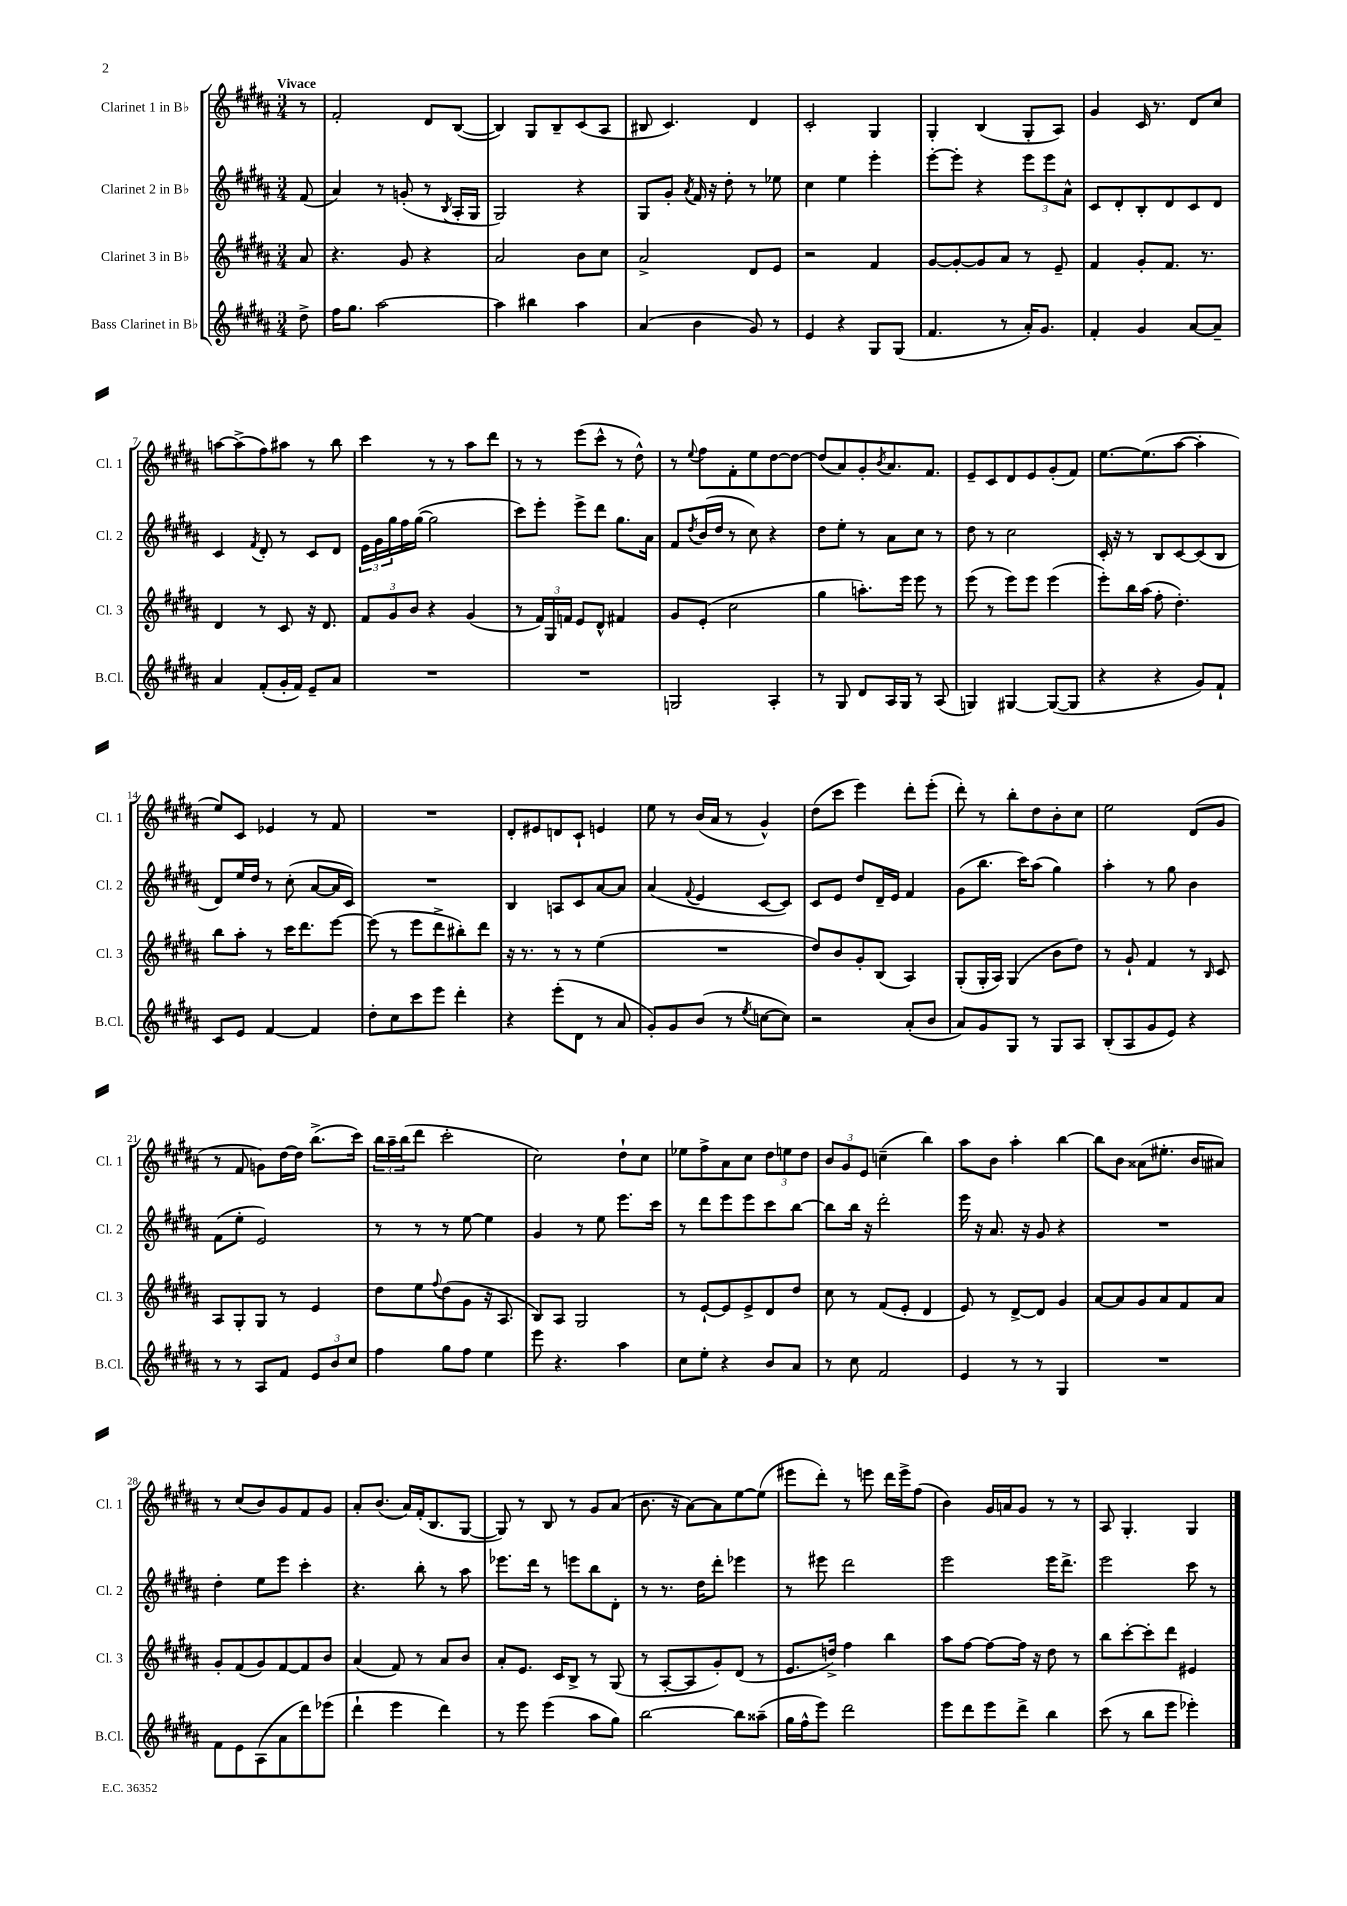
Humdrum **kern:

**kern	**kern	**kern	**kern
*staff4	*staff3	*staff2	*staff1
*clefG2	*clefG2	*clefG2	*clefG2
*k[f#c#g#d#a#]	*k[f#c#g#d#a#]	*k[f#c#g#d#a#]	*k[f#c#g#d#a#]
*M3/4	*M3/4	*M3/4	*M3/4
8dd#^	8a#	(8f#	8r
=	=	=	=
16ff#	4.r	4a#)	2f#'
8.gg#	.	.	.
[2aa#	.	8r	.
.	8g#	(8g'	.
.	4r	8r	8d#
.	.	8qB	.
.	.	16A#'	([8B
.	.	16G#	.
=	=	=	=
4aa#]	2a#	2G#)	4B])
4bb#	.	.	8G#
.	.	.	8B~
4aa#	8b	4r	(8c#
.	8cc#	.	8A#
=	=	=	=
(4a#	2a#^	8G#	8B#
.	.	8g#'	4.c#)
.	.	8qa#	.
4b	.	16f#	.
.	.	16r	.
.	.	8dd#'	.
8g#)	8d#	8r	4d#
8r	8e	8ee-	.
=	=	=	=
4e	2r	4cc#	2c#'
4r	.	4ee	.
8G#	4f#	4eee'	4G#
(8G#	.	.	.
=	=	=	=
4.f#	[8g#	[8eee'	4G#'
.	8g#'_	8eee']	.
.	8g#]	4r	(4B
8r	8a#	.	.
16a#')	8r	12eee	8G#'
8.g#	.	.	.
.	.	12eee	.
.	8e~	.	8A#)
.	.	12a#^^	.
=	=	=	=
4f#'	4f#	8c#	4g#
.	.	8d#'	.
4g#	8g#'	8B'	16c#
.	.	.	8.r
.	8.f#	8d#	.
[8a#	.	8c#	8d#
.	8.r	.	.
8a#~]	.	8d#	8cc#
=	=	=	=
4a#	4d#	4c#	[8aa
.	.	.	(8aa^]
.	.	8qf#	.
(8f#'	8r	8d#'	8ff#)
16g#'	8c#	8r	8aa#
16f#)	.	.	.
8e~	16r	8c#	8r
.	8.d#	.	.
8a#	.	8d#	8bb
=	=	=	=
2.r	12f#	24e	4ccc#
.	.	24g#	.
.	12g#	24gg#	.
.	.	16ff#	.
.	12b	.	.
.	.	([16gg#	.
.	4r	2gg#]	8r
.	.	.	8r
.	(4g#	.	8aa#
.	.	.	8ddd#
=	=	=	=
2.r	8r	8ccc#)	8r
.	24f#)	8eee'	8r
.	24G#	.	.
.	24f	.	.
.	8e	8eee^	(8eee
.	8d#^^	8ddd#	8ccc#^^
.	4f#	8.gg#	8r
.	.	.	8dd#^^)
.	.	16a#	.
=	=	=	=
2G	8g#	8f#	8r
.	.	8qdd#	8qqee
.	(8e'	(16b	8ff#
.	.	16dd#	.
.	2cc#	8r	8f#'
.	.	8cc#)	8ee
4A#'	.	4r	[8dd#
.	.	.	8dd#_
=	=	=	=
8r	4gg#	8dd#	(8dd#]
8G#	.	8ee'	8a#)
8d#	8.aa')	8r	8g#'
.	.	.	8qb
16A#	.	8a#	8.a#
16G#	16eee	.	.
8r	8eee	8cc#	.
.	.	.	8.f#
(8A#	8r	8r	.
=	=	=	=
4G)	(8eee	8dd#	8e~
.	8r	8r	8c#
[4G#	8eee)	2cc#	8d#
.	8eee	.	8e
(8G#_	(4eee	.	(8g#'
8G#]	.	.	8f#)
=	=	=	=
4r	8eee')	16c#'	[8.ee
.	.	16r	.
.	16bb	8r	.
.	(16aa#	.	(8.ee]
4r	8ff#'	8B	.
.	4.dd#')	[8c#	[8aa#
8g#)	.	(8c#]	4aa#']
8f#`	.	8B	.
=	=	=	=
8c#	8bb	8d#)	8ee)
8e	8aa#'	16ee	8c#
.	.	16dd#	.
[4f#	8r	8r	4e-
.	16ccc#	(8cc#'	.
.	8.ddd#	.	.
4f#]	.	[8a#	8r
.	[8eee	16a#]	8f#
.	.	16c#)	.
=	=	=	=
8dd#'	(8eee]	2.r	2.r
8cc#	8r	.	.
8ccc#	8eee	.	.
8eee	8ddd#^	.	.
4ddd#'	8bb#')	.	.
.	8ddd#	.	.
=	=	=	=
4r	16r	4B	8d#'
.	8.r	.	.
.	.	.	8e#
(8eee'	8r	8A	8d
8d#	8r	8c#	8c#`
8r	(4ee	[8a#	4e
8a#	.	8a#]	.
=	=	=	=
8g#')	2.r	(4a#	8ee
8g#	.	.	8r
.	.	8qqf#	.
(8b	.	4e	(16b
.	.	.	16a#
8r	.	.	8r
8qee	.	.	.
[8cc	.	[8c#	4g#^^)
8cc])	.	8c#])	.
=	=	=	=
2r	8dd#)	8c#	(8dd#
.	8b	8e	8ccc#
.	8g#'	8dd#	4eee)
.	(8B	16d#~	.
.	.	16e	.
(8a#'	4A#)	4f#	8ddd#'
8b	.	.	(8eee'
=	=	=	=
8a#)	(8G#'	(8g#	8ddd#')
8g#	16G#'	8.bb	8r
.	16A#)	.	.
8G#	(4G#	.	8bb'
.	.	16ccc#)	.
8r	.	(8aa#	8dd#
8G#	8b	4gg#)	8b'
8A#	8dd#)	.	8cc#
=	=	=	=
(8B'	8r	4aa#'	2ee
8A#	8g#`	.	.
8g#	4f#	8r	.
8e)	.	8gg#	.
4r	8r	4b	(8d#
.	16qqB	.	.
.	8c#	.	8g#
=	=	=	=
8r	8A#	(8f#	8r
8r	8G#'	8ee'	8f#
8A#	8G#	2e)	8g)
8f#	8r	.	[16dd#
.	.	.	16dd#]
12e	4e	.	(8.bb^
12b	.	.	.
12cc#	.	.	.
.	.	.	16ccc#)
=	=	=	=
4ff#	8dd#	8r	24bb
.	.	.	24aa#~
.	.	.	(24bb
.	8ee	8r	8ddd#
.	8qqff#	.	.
8gg#	(8dd#	8r	2ccc#'
8ff#	8g#	[8ee	.
4ee	16r	4ee]	.
.	8.A#	.	.
=	=	=	=
8eee	8B)	4g#	2cc#)
4.r	8A#	.	.
.	2G#	8r	.
.	.	8ee	.
4aa#	.	8.eee	8dd#`
.	.	.	8cc#
.	.	16ccc#	.
=	=	=	=
8cc#	8r	8r	8ee-
8ee'	[8e`	8ddd#	8ff#^
4r	8e]	8eee	8a#
.	8e^	8eee	8cc#
8b	8d#	8ccc#	12dd#
.	.	.	12ee
8a#	8dd#	[8bb	.
.	.	.	12dd#
=	=	=	=
8r	8cc#	8bb]	12b
.	.	.	12g#
8cc#	8r	16bb	.
.	.	.	12e
.	.	16r	.
2f#	(8f#	2ddd#'	(4cc~
.	8e'	.	.
.	4d#	.	4bb)
=	=	=	=
4e	8e)	16eee	8aa#
.	.	16r	.
.	8r	8.a#	8b
8r	[8d#^	.	4aa#'
.	.	16r	.
8r	8d#]	8g#	.
4G#	4g#	4r	[4bb
=	=	=	=
2.r	[8a#	2.r	8bb]
.	8a#]	.	8b
.	8g#	.	(8a##
.	8a#	.	8.ee#'
.	8f#	.	.
.	.	.	16b
.	8a#	.	8a#)
=	=	=	=
8f#	8g#'	4dd#'	8r
8e	(8f#	.	(8cc#
(8A#	8g#)	8ee	8b)
8a#	[8f#	8eee	8g#
8ddd#)	8f#]	4ccc#'	8f#
(8eee-	8b	.	8g#
=	=	=	=
4ddd#`	(4a#	4.r	8a#'
.	.	.	(8.b
4eee	8f#)	.	.
.	.	.	16a#)
.	8r	8bb'	(16f#'
.	.	.	8.B
4ddd#)	8a#	8r	.
.	8b	8aa#	[8G#
=	=	=	=
8r	8a#'	8.eee-	8G#])
8eee	8.e	.	8r
.	.	16ddd#	.
(4eee	.	8r	8B
.	16c#	.	.
.	8B^	8eee	8r
8aa#	8r	8bb	8g#
8gg#)	(8G#	8d#'	(8a#
=	=	=	=
[2bb	8r	8r	8.b
.	[8A#'	8.r	.
.	.	.	16r
.	8A#]	.	[8a#)
.	.	16dd#	.
.	8g#')	8ddd#'	8a#]
8bb]	(8d#	4eee-	[8ee
(8aa##~	8r	.	(8ee]
=	=	=	=
16gg#	8.e	8r	8eee#
16ff#^^	.	.	.
8eee)	.	8eee#	8ddd#')
.	16dd^)	.	.
2ddd#	4ff#	2ddd#	8r
.	.	.	8eee
.	4bb	.	16ddd#
.	.	.	16eee^
.	.	.	(8ff#
=	=	=	=
8eee	8aa#	2eee	4b)
8ddd#	[8ff#	.	.
8eee	8ff#_	.	16g#
.	.	.	16a
8ddd#^	16ff#]	.	8g#
.	16r	.	.
4bb	8dd#	16eee	8r
.	.	8.ddd#^	.
.	8r	.	8r
=	=	=	=
(8ccc#	8bb	2eee	8A#
8r	[8ccc#'	.	4.G#'
8bb	8ccc#']	.	.
8eee	8ddd#	.	.
4eee-')	4e#	8ccc#	4G#
.	.	8r	.
==	==	==	==
*-	*-	*-	*-
